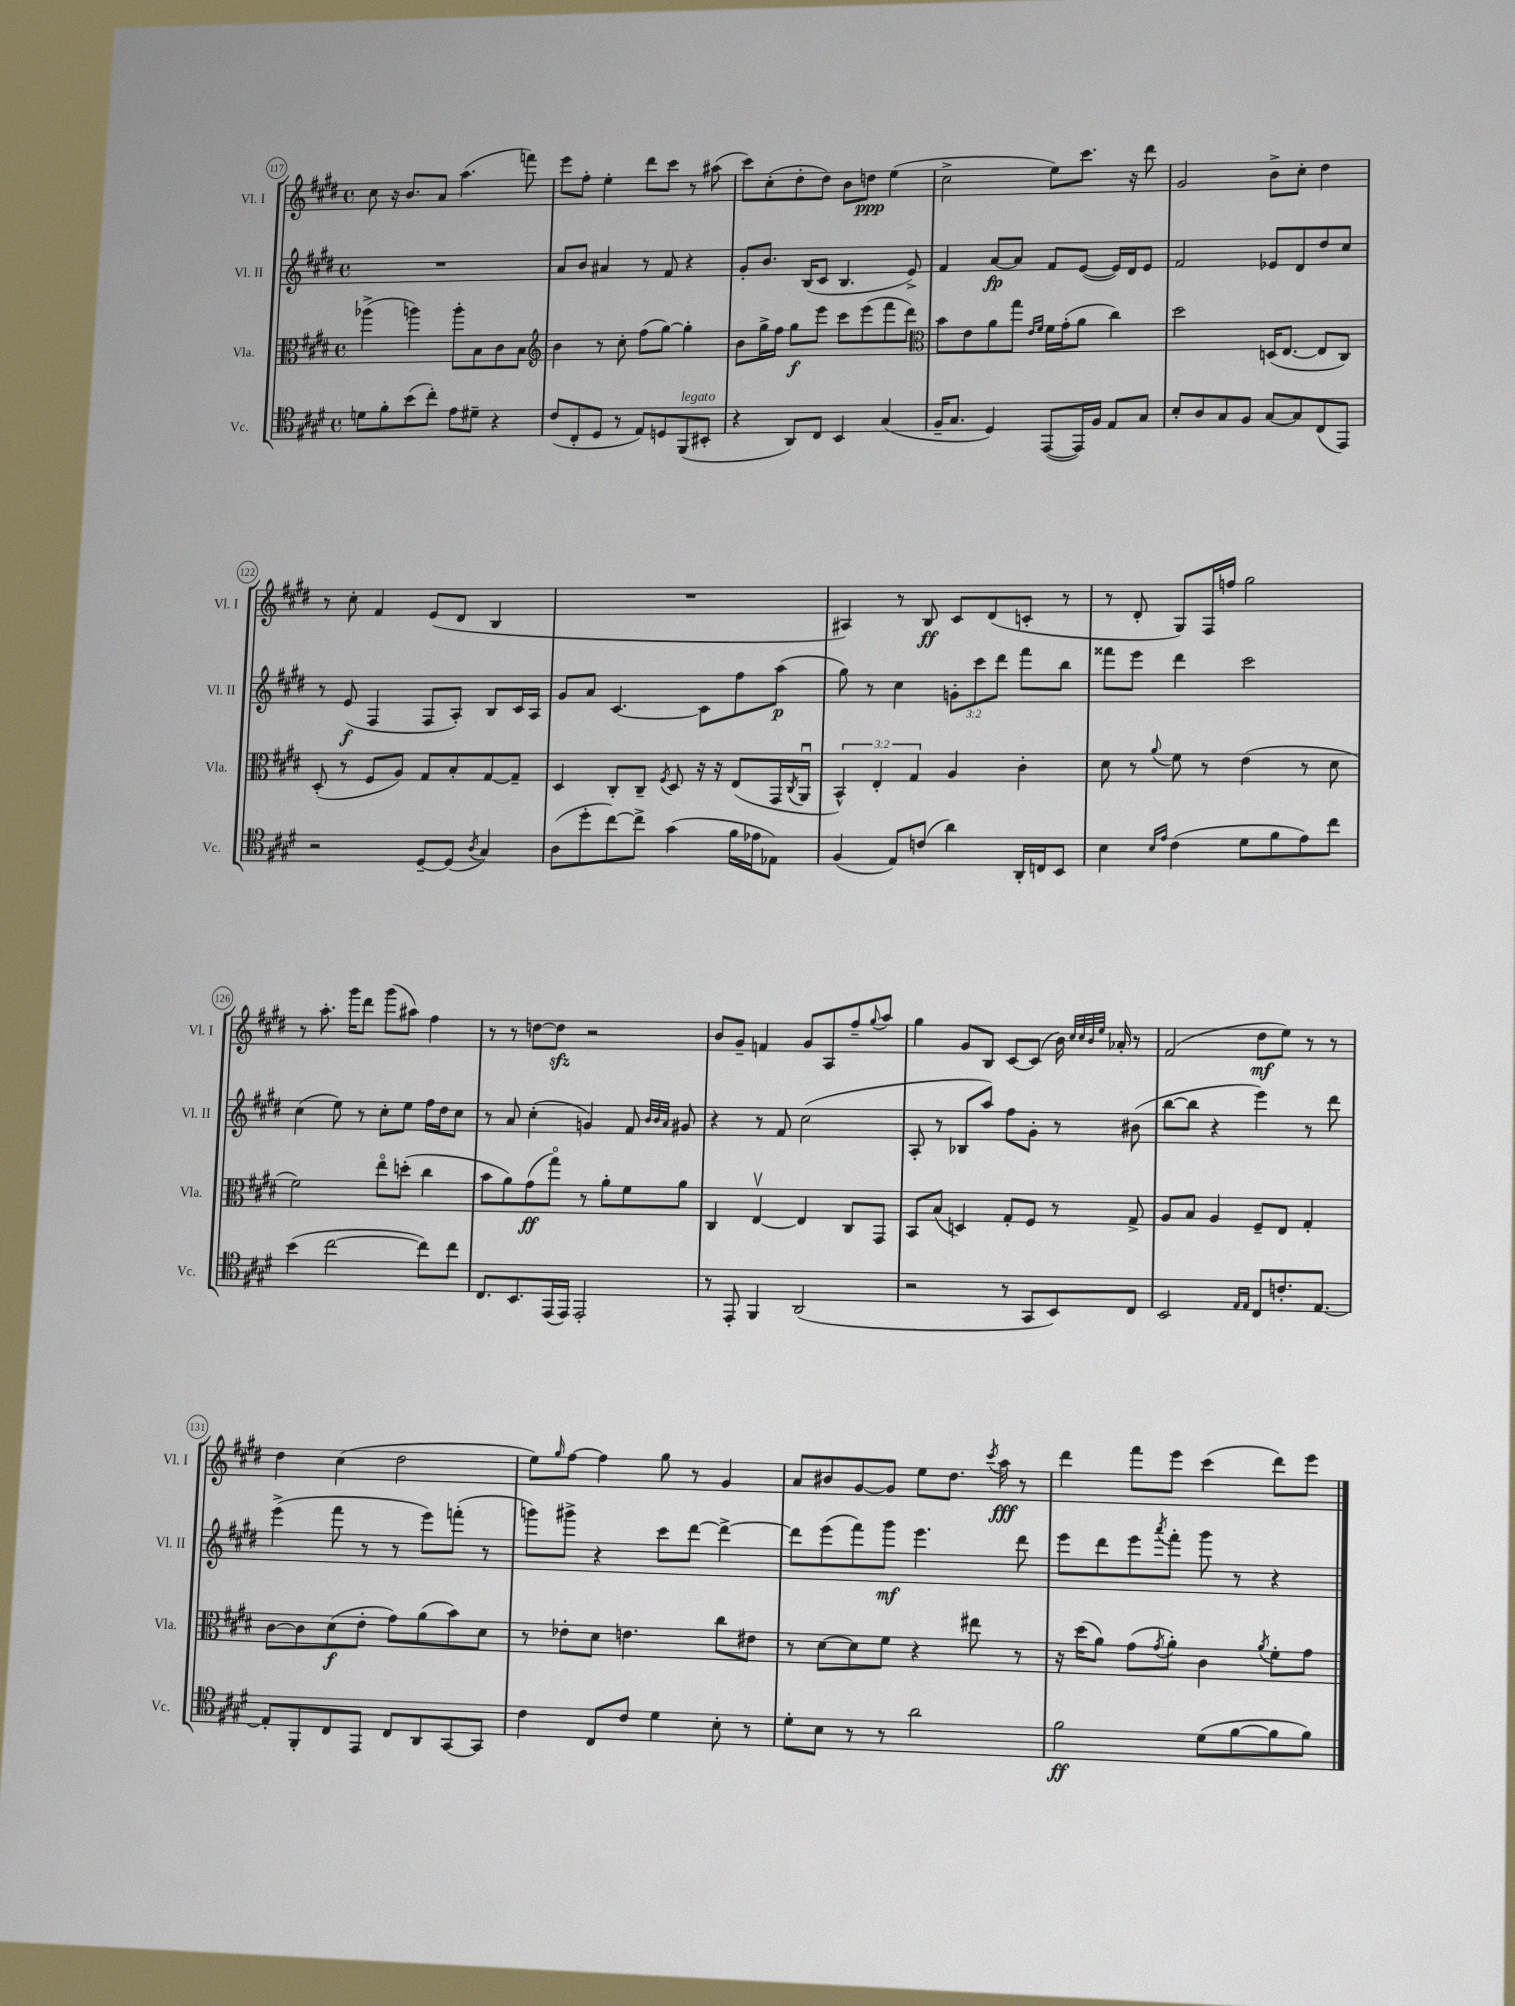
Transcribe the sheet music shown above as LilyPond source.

<<
\new StaffGroup <<
\new Staff = "s0" \with { instrumentName = "Vl. I" shortInstrumentName = "Vl. I" } {
    \clef treble \key e \major \defaultTimeSignature \time 4/4
    cis''8 r16 b'8. a'8 a''4.( f'''8) |
    e'''8 fis''8-. e''4-. dis'''8 cis'''8 r8 ais''8( |
    cis'''8) cis''8-.( dis''8-. dis''8) b'8 d''8\ppp e''4( |
    cis''2-> e''8) cis'''8. r16 dis'''8 |
    gis'2 b'8-> cis''8-. dis''4 |
    r8 cis''8-. fis'4 e'8( dis'8 b4 |
    R1 |
    ais4) r8 b8\ff cis'8 dis'8( c'8-. r8 |
    r8 dis'8-. gis8) fis16 f''16 gis''2 |
    r8 a''8.-. gis'''16 dis'''8 gis'''8( ais''8) fis''4 |
    r8 r8 d''8~ d''8\sfz r2 |
    b'8 gis'8-- f'4 gis'8 a8 fis''8-- \appoggiatura { gis''8 } a''8 |
    gis''4 gis'8 b8 cis'8~ cis'8( b'16) \grace { cis''32 cis''32 b'32 e''32 } aes'16-. r8 |
    fis'2( dis''8\mf e''8) r8 r8 |
    dis''4 cis''4( dis''2 |
    e''8) \grace { gis''16 } fis''8~ fis''4 gis''8 r8 gis'4 |
    a'8 bis'8 gis'8~ gis'8 e''8 dis''8. \acciaccatura { cis'''8 } a''16\fff r8 |
    dis'''4 fis'''8 e'''8 cis'''4( dis'''8) e'''8 \bar "|." |
}
\new Staff = "s1" \with { instrumentName = "Vl. II" shortInstrumentName = "Vl. II" } {
    \clef treble \key e \major \defaultTimeSignature \time 4/4 \override Staff.TupletNumber.text = #tuplet-number::calc-fraction-text
    R1 |
    a'8 b'8 ais'4 r8 fis'8 r4 |
    gis'8-. b'8. b16( cis'8 b4. e'8->) |
    fis'4 a'8~\fp a'8 fis'8 e'8~( e'16) dis'16 e'8 |
    fis'2 ees'8 dis'8 dis''8 cis''8 |
    r8 e'8\f( fis4 fis8 a8-.) b8 cis'16 a16 |
    gis'8 a'8 cis'4.~ cis'8 fis''8 a''8\p( |
    gis''8) r8 cis''4 \tuplet 3/2 { g'8-. cis'''8 dis'''8 } fis'''8 b''8 |
    fisis'''8 e'''8 dis'''4 cis'''2 |
    cis''4( e''8) r8 cis''8-. e''8 fis''16 dis''16 cis''8 |
    r8 a'8 cis''4-.( g'4) fis'8 \grace { b'32 b'32 a'32 } gis'8 |
    r4 r8 fis'8 cis''2( |
    a8-. r8 bes8 a''8) fis''8 gis'8-. r8 bis'8( |
    b''8~ b''8 r4 e'''4) r8 dis'''8 |
    e'''4->( fis'''8 r8 r8 e'''8) f'''8-.( r8 |
    g'''8) gis'''8-> r4 cis'''8 dis'''8~ dis'''4~-> |
    dis'''8 e'''8( fis'''8) gis'''8\mf e'''4. dis'''8 |
    e'''8 dis'''8 e'''8 \acciaccatura { a'''8 } fis'''8-. gis'''8 r8 r4 \bar "|." |
}
\new Staff = "s2" \with { instrumentName = "Vla." shortInstrumentName = "Vla." } {
    \clef alto \key e \major \defaultTimeSignature \time 4/4 \override Staff.TupletNumber.text = #tuplet-number::calc-fraction-text
    aes''4->( a''4) a''8-. b8 cis'8 b8 |
    \clef treble b'4 r8 cis''8-. fis''8( gis''8~) gis''4-. |
    b'8 gis''16-> fis''16 gis''8\f e'''8 cis'''8 e'''8( fis'''8 dis'''8) |
    \clef alto b'8 e'8 a'8 gis''8 \grace { e'16 fis'16 } fis'16 gis'16-.( a'8 cis''4) |
    dis''2 d16( e8.~ e8 cis8) |
    dis8-.( r8 fis8 a8) gis8 b8-. gis8~ gis8-- |
    dis4 cis8-. cis8-- \acciaccatura { fis8 } dis8 r16 r16 e8( gis,16 \acciaccatura { cis8 } a,16\downbow |
    \tuplet 3/2 { b,4-^) e4-. gis4 } a4 cis'4-. |
    dis'8 r8 \appoggiatura { a'8 } fis'8 r8 e'4( r8 dis'8 |
    fis'2) e''8\flageolet d''8-.( cis''4 |
    b'8 a'8) gis'8\ff( gis''8\flageolet) r8 a'8-. fis'8 a'8 |
    cis4 e4~\upbow e4 cis8 gis,8 |
    b,8 b8( d4) gis8-. fis8 r8 gis8-> |
    a8 b8 a4 fis8-- e8 gis4-. |
    cis'8~ cis'8 dis'8\f( e'8-. gis'8) a'8( b'8) dis'8 |
    r8 ees'8-. dis'8 e'4. cis''8 eis'8 |
    r8 dis'8~ dis'8 fis'8 r4 eis''8 r8 |
    r16 dis''16( a'8) gis'8( \acciaccatura { gis'8 } a'8-.) cis'4 \acciaccatura { a'8 } fis'8-. gis'8 \bar "|." |
}
\new Staff = "s3" \with { instrumentName = "Vc." shortInstrumentName = "Vc." } {
    \clef tenor \key e \major \defaultTimeSignature \time 4/4
    d'8 fis'8-. b'8( cis''8-.) e'8 dis'8-- r4 |
    cis'8( cis8-. dis8 r8 e8) d8 fis,8^\markup { \italic "legato" }( bis,8-. |
    r4 a,8) cis8 b,4 gis4( |
    fis16-- gis8. dis4) e,8~( e,16) fis16 e8 gis8 |
    b8-. a8 gis8 fis8 gis8~ gis8 cis8( e,8) |
    r2 dis8~-- dis8( \acciaccatura { a8 } gis4) |
    a8( dis''8-. cis''8~) cis''8-> gis'4( fis'16 ees'16 ees8) |
    fis4( e8) c'8( a'4) a,16-. c16 b,8 |
    b4 \grace { b16 e'16 } cis'4( dis'8 fis'8 e'8) cis''8 |
    b'4( cis''2~ cis''8) cis''8 |
    cis8. b,8. e,16( e,16) e,2-. |
    r8 e,8-. fis,4 a,2( |
    r2 r8 gis,8 b,8) cis8 |
    b,2 \grace { e16 e16 } cis8 c'8.-. e8.~ |
    e8-. fis,8-. cis8 e,8 cis8 a,8 gis,8~ gis,8 |
    cis'4 cis8 cis'8 dis'4 b8-. r8 |
    dis'8-. b8 r8 r8 a'2 |
    fis'2\ff dis'8( fis'8~ fis'8 fis'8) \bar "|." |
}
>>
>>
\layout { \context { \Score currentBarNumber = #117 \override BarNumber.stencil = #(make-stencil-circler 0.1 0.3 ly:text-interface::print) } }
